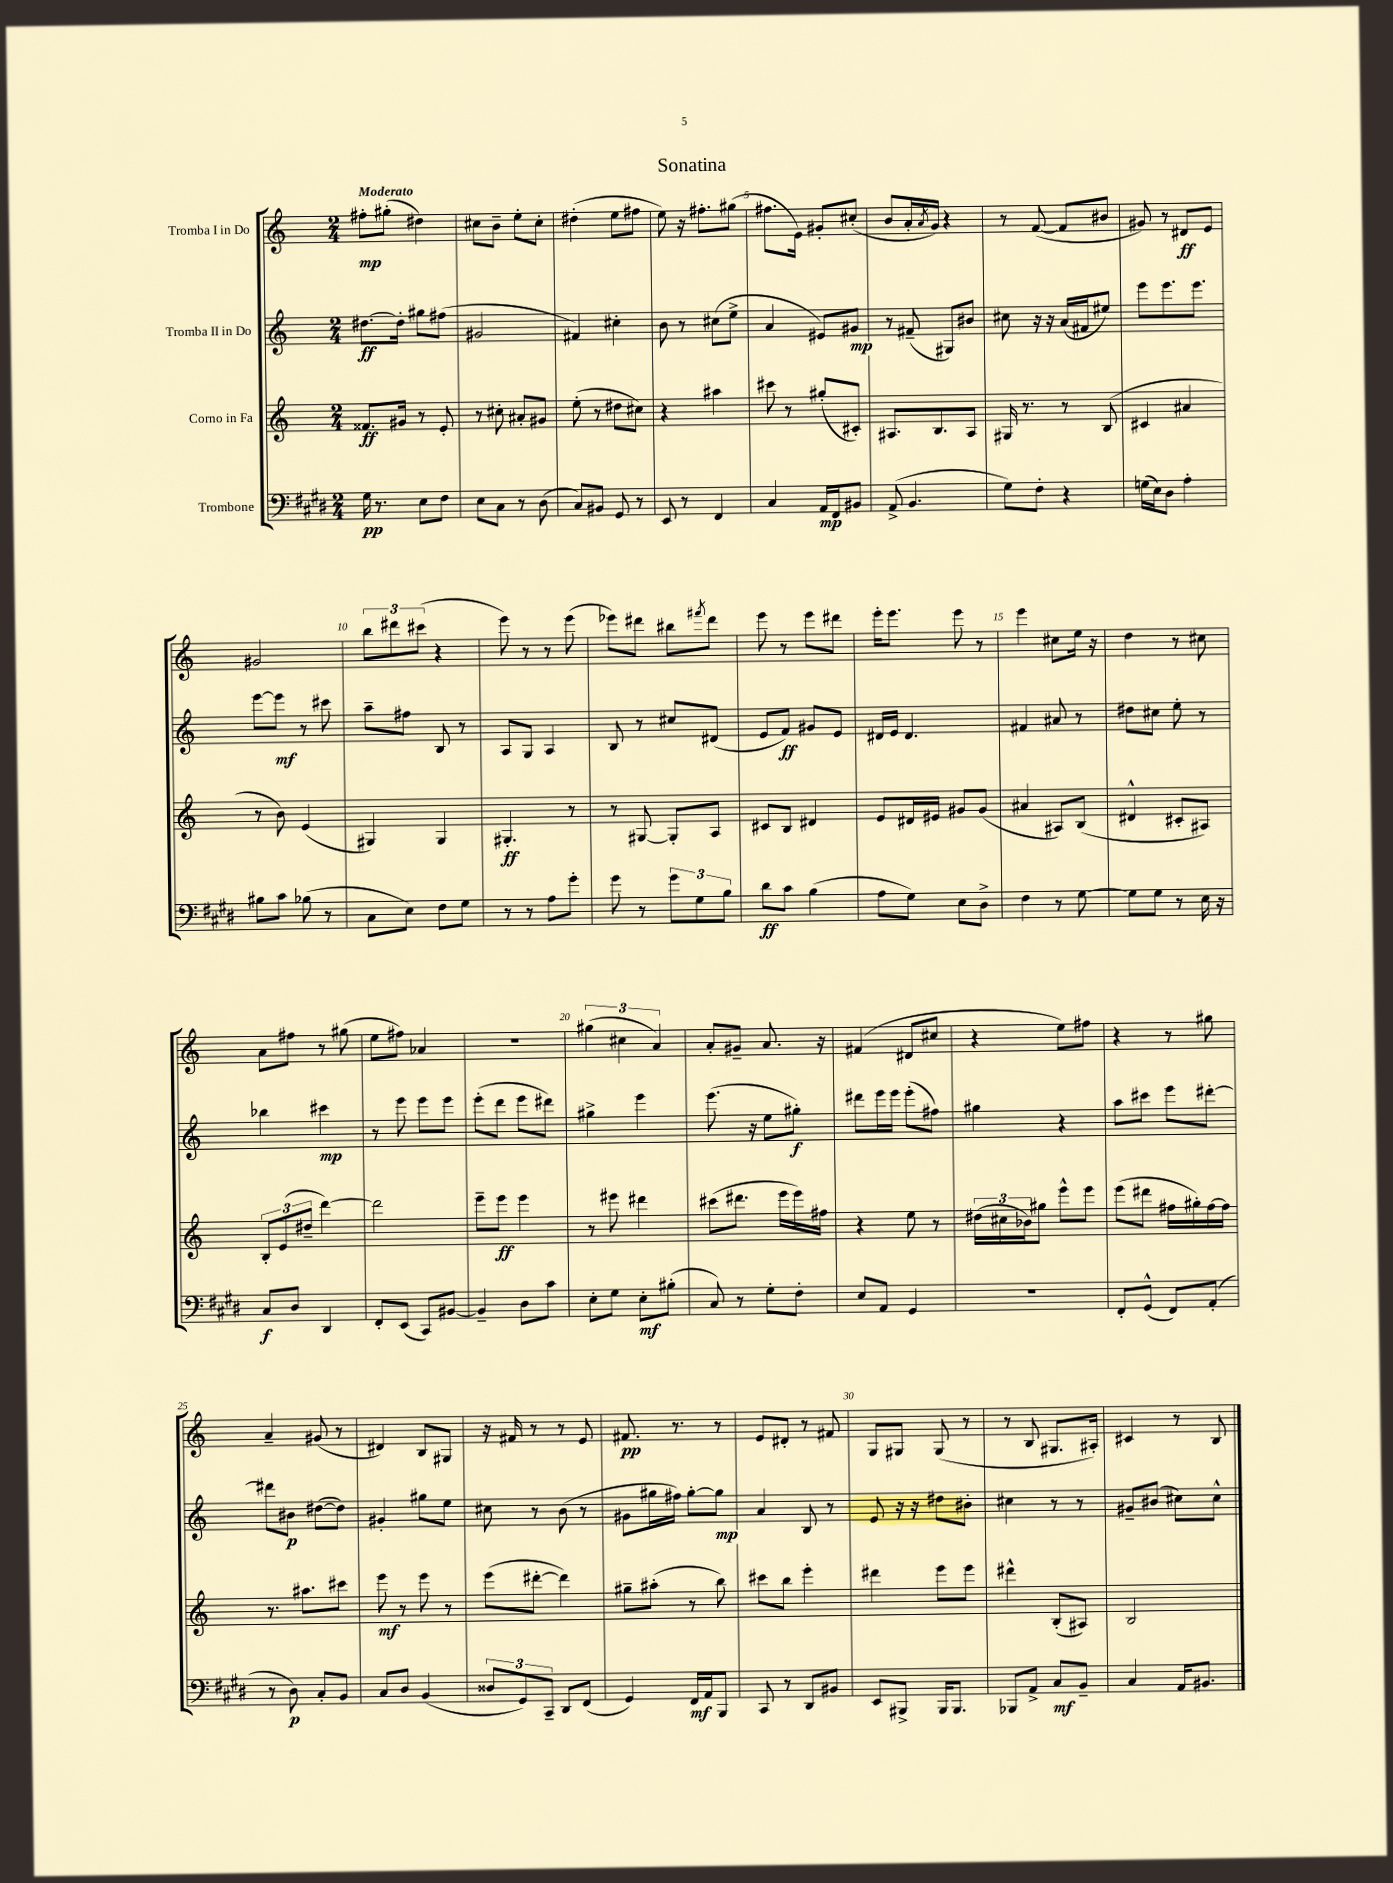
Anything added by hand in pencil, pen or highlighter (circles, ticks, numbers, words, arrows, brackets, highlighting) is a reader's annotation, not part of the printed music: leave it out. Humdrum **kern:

**kern	**kern	**kern	**kern
*staff4	*staff3	*staff2	*staff1
*clefF4	*clefG2	*clefG2	*clefG2
*k[f#c#g#d#]	*k[]	*k[]	*k[]
*M2/4	*M2/4	*M2/4	*M2/4
16G#	8.f##	[8.dd#	8ff#'
8.r	.	.	.
.	.	.	(8gg#'
.	16g#	16dd#']	.
8E	8r	8gg#	4dd#)
8F#	8e'	(8ff#	.
=	=	=	=
8E	8r	2g#	8cc#
8C#	8cc#'	.	8b~
8r	8a#'	.	8ee'
(8D#	8g#	.	8cc#'
=	=	=	=
8C#)	(8ee'	4f#)	(4dd#'
8BB#	8r	.	.
8GG#	8dd#	4cc#'	8ee
8r	8cc#)	.	8ff#
=	=	=	=
8EE	4r	8b	8ee)
8r	.	8r	16r
.	.	.	8.ff#'
4FF#	4aa#	(8cc#	.
.	.	8ee^	(8gg#
=	=	=	=
4C#	8ccc#	4a	8.ff#
.	8r	.	.
.	.	.	16e)
16AA	(8gg#'	8e#)	8g#'
16FF#	.	.	.
8BB#	8c#')	8g#	(8cc#'
=	=	=	=
(8AA^	8.A#	8r	8b
4.BB	.	(8f#~	16a'
.	.	.	8qa
.	8.B	.	16g)
.	.	8G#)	4r
.	8A#	8b#	.
=	=	=	=
8G#)	16G#	8cc#	8r
.	8.r	.	.
8F#'	.	16r	([8f
.	.	16r	.
4r	8r	(16a	8f]
.	.	16f#	.
.	(8B	8ee#)	8b#
=	=	=	=
(16G	4c#	8eee	8g#)
16E)	.	.	.
8D#	.	8.eee	8r
4A'	4a#	.	8d#
.	.	8.eee	.
.	.	.	8e
=	=	=	=
8B#	8r	[8eee	2g#
8c#	8b)	8eee]	.
(8B-	(4e	8r	.
8r	.	8ccc#	.
=	=	=	=
8C#	4G#)	8aa~	12bb
.	.	.	12ddd#
8E)	.	8ff#	.
.	.	.	(12ccc#
8F#	4G#	8B	4r
8G#	.	8r	.
=	=	=	=
8r	4.G#'	8A	8eee)
8r	.	8G	8r
8A	.	4A	8r
8g#'	8r	.	(8eee
=	=	=	=
8g#	8r	8B	8eee-)
8r	[8G#	8r	8ddd#
12g#	8G#']	8cc#	8bb#
12G#	.	.	.
.	.	.	8qfff#
.	8A	(8d#	8ddd#
12B	.	.	.
=	=	=	=
8d#	8c#	8e	8eee
8c#	8B	8f)	8r
(4B	4d#	8g#	8eee
.	.	8e	8ddd#
=	=	=	=
8A	8e	16d#	16eee'
.	.	16e	8.eee
8G#)	16d#	4.d#	.
.	16e#	.	.
8E	8g#	.	8eee
8D#^	(8g#	.	8r
=	=	=	=
4F#	4a#	4f#	4eee
8r	8A#)	8a#	8cc#
[8G#	(8B	8r	16ee
.	.	.	16r
=	=	=	=
8G#]	4d#^^	8dd#	4dd
8G#	.	8cc#	.
8r	8c#'	8ee'	8r
16E	8A#)	8r	8cc#
16r	.	.	.
=	=	=	=
8C#	12B'	4bb-	8a
.	(12e	.	.
8D#	.	.	8ff#
.	12dd#~	.	.
4DD#	[4ddd)	4ccc#	8r
.	.	.	(8gg#
=	=	=	=
8FF#'	2ddd]	8r	8ee
(8EE	.	8eee	8ff#)
8CC#)	.	8eee	4a-
[8BB#	.	8eee	.
=	=	=	=
4BB#~]	8eee~	(8eee'	2r
.	8eee	8ddd	.
8D#	4eee	8eee	.
8c#	.	8ddd#)	.
=	=	=	=
8E'	8r	4gg#^	(6gg#
8G#	8eee#	.	.
.	.	.	6cc#
8E'	4ddd#	4eee	.
.	.	.	6a)
(8B#'	.	.	.
=	=	=	=
8C#)	(8ccc#	(8.eee	8a'
8r	8.ddd#	.	8g#~
.	.	16r	.
8G#'	.	8ee	8.a
.	16eee	.	.
8F#'	16eee)	8gg#')	.
.	16ff#	.	16r
=	=	=	=
8E	4r	8ddd#	(4f#
8AA	.	16eee	.
.	.	16eee	.
4GG#	8ee	(8eee'	8d#
.	8r	8ff#)	8cc#
=	=	=	=
2r	(24dd#	4gg#	4r
.	24cc#	.	.
.	24b-)	.	.
.	8gg#	.	.
.	8eee^^	4r	8ee)
.	8eee	.	8ff#
=	=	=	=
8FF#'	(8eee	8aa	4r
(8GG#^^	8ddd#	8ccc#	.
8FF#)	16ff#	8eee	8r
.	16gg#')	.	.
(8AA'	[16ff#	[8ddd#'	8gg#
.	16ff#]	.	.
=	=	=	=
8r	8.r	8ddd#]	4a~
8D#)	.	8b#	.
.	8.aa#	.	.
8C#'	.	([8dd#	(8g#
8BB	8ccc#	8dd#])	8r
=	=	=	=
8C#	8eee	4g#'	4d#)
8D#	8r	.	.
(4BB	8eee	8gg#	8B
.	8r	8ee	8G#
=	=	=	=
12D##	(8eee	8cc#	16r
.	.	.	16f#
12GG#)	.	.	.
.	[8ddd#'	8r	8r
12CC#~	.	.	.
8DD#	4ddd#])	(8b	8r
(8FF#	.	8r	8e
=	=	=	=
4GG#)	8gg#~	8g#	8.f#
.	(8aa#'	16gg#	.
.	.	16ff#)	8.r
16FF#	8r	[8gg#'	.
16AA	.	.	.
8BBB	8bb)	8gg#]	8r
=	=	=	=
8CC#	8ccc#	4a	8e
8r	8bb	.	8d#'
8DD#	4eee'	8B	8r
8BB#	.	8r	8f#
=	=	=	=
8EE	4ddd#	8e	8G
8BBB#^	.	16r	8G#
.	.	16r	.
16BBB#	8eee	8dd#	(8G#
8.BBB#	.	.	.
.	8eee	8b#'	8r
=	=	=	=
8BBB-	4ddd#^^	4cc#	8r
8AA^	.	.	8B
8C#	(8B'	8r	8.G#
8BB~	8A#)	8r	.
.	.	.	16A#')
=	=	=	=
4C#	2B	8g#~	4c#
.	.	(8b#	.
16AA	.	8cc#)	8r
8.BB#	.	.	.
.	.	8cc#^^	8B
==	==	==	==
*-	*-	*-	*-
